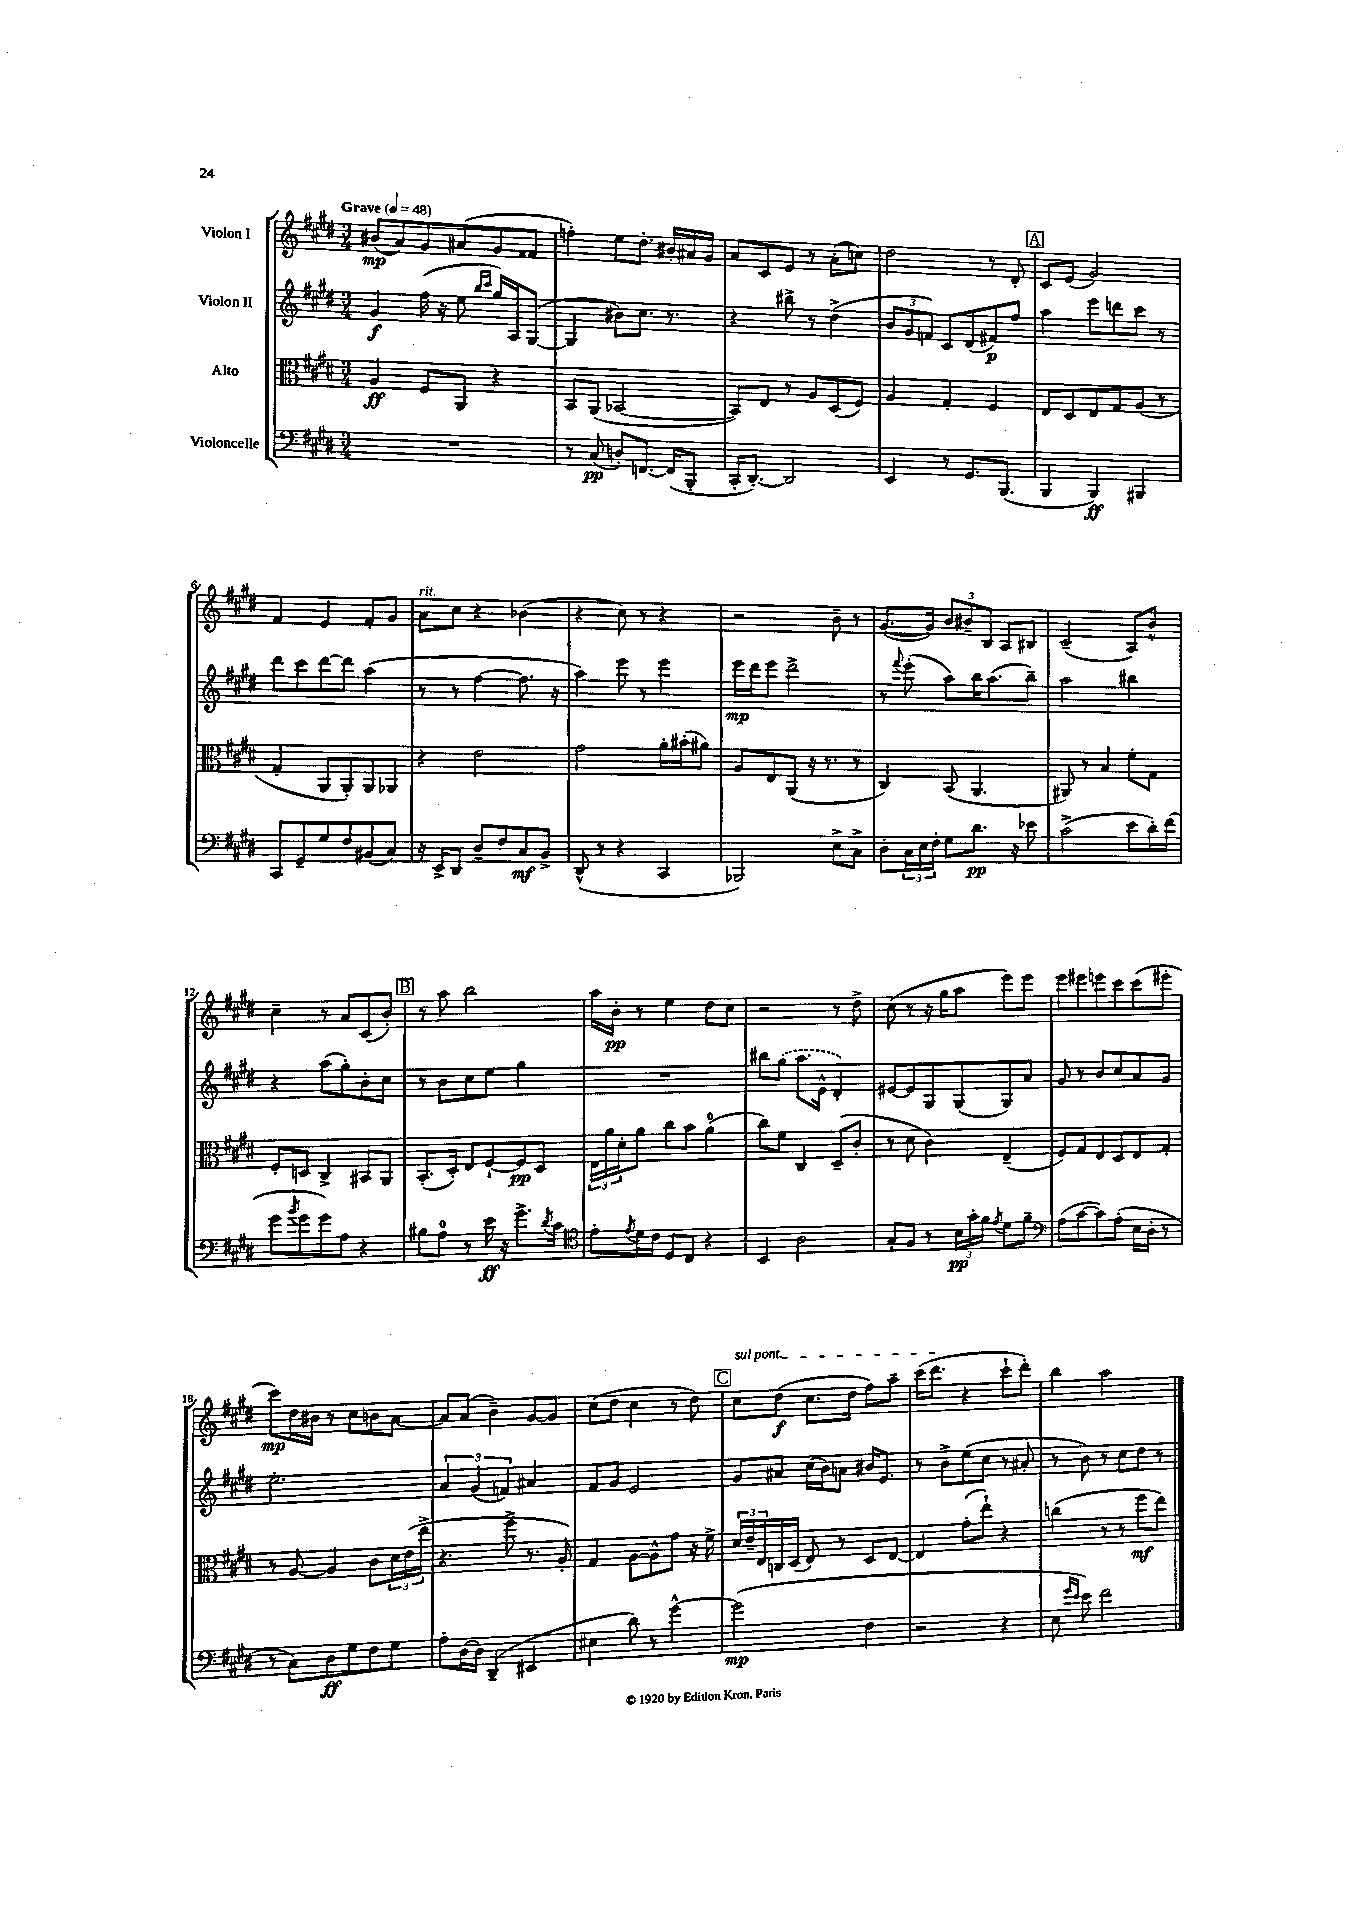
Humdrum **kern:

**kern	**dynam	**kern	**dynam	**kern	**dynam	**kern	**dynam
*part4	*part4	*part3	*part3	*part2	*part2	*part1	*part1
*staff4	*staff4	*staff3	*staff3	*staff2	*staff2	*staff1	*staff1
*I"Violoncelle	*	*I"Alto	*	*I"Violon II	*	*I"Violon I	*
*clefF4	*	*clefC3	*	*clefG2	*	*clefG2	*
*k[f#c#g#d#]	*	*k[f#c#g#d#]	*	*k[f#c#g#d#]	*	*k[f#c#g#d#]	*
*M3/4	*	*M3/4	*	*M3/4	*	*M3/4	*
*MM48	*	*MM48	*	*MM48	*	*MM48	*
=1	=1	=1	=1	=1	=1	=1	=1
!	!	!	!	!	!	!LO:TX:a:B:t=Grave	!
2.r	.	4A/	ff	4g#/	f	(8b#X/L	mp
.	.	.	.	.	.	8a/)	.
.	.	8F#/L	.	(16ff#\	.	8g#/	.
.	.	.	.	16r	.	.	.
.	.	8AA/J	.	8ee\	.	(8a#X/	.
.	.	.	.	16qqbb/LL	.	.	.
.	.	.	.	16qqccc#/JJ	.	.	.
.	.	4r	.	16gg#/LL)	.	8g#/	.
.	.	.	.	16A/J	.	.	.
.	.	.	.	([8G#/J	.	8f##X/J	.
=2	=2	=2	=2	=2	=2	=2	=2
8r	.	8BB/L	.	4G#/]	.	4ffn'\)	.
(8C#/	pp	(8AA/J	.	.	.	.	.
8Dn'/L)	.	[2BB-X/	.	8b#X\L)	.	8ee\L	.
[8.FFn/J	.	.	.	8.cc#\J	.	8.dd#'\J	.
(16FF/KL]	.	.	.	8.r	.	16b#X'/LL	.
8BBB'/J	.	.	.	.	.	16a#X/	.
.	.	.	.	.	.	16g#/JJ	.
=3	=3	=3	=3	=3	=3	=3	=3
16CC#'/KL	.	8BB-/L])	.	4r	.	8a/L	.
[8.DD#'/J)	.	.	.	.	.	.	.
.	.	8E/J	.	.	.	8c#/	.
2DD#/]	.	8r	.	8bb#X^\	.	8e/J	.
.	.	8A/L	.	8r	.	8r	.
.	.	(8D#/	.	(4dd#^\	.	(8a'\L	.
.	.	8F#/J)	.	.	.	8ccn\J)	.
=4	=4	=4	=4	=4	=4	=4	=4
4EE/	.	4A/	.	12b/L	.	2dd#\	.
.	.	.	.	12g#/	.	.	.
.	.	.	.	12fn/J)	.	.	.
8r	.	4G#'/	.	8c#/L	.	.	.
8.GG#/L	.	.	.	(8d#/	.	.	.
.	.	4F#/	.	8f#X/)	p	8r	.
(8.BBB/J	.	.	.	.	.	.	.
.	.	.	.	8ff#/J	.	8d#'/	.
!!LO:REH:place=s1:t=A
=5	=5	=5	=5	=5	=5	=5	=5
4BBB/	.	8E/L	.	4aa\	.	8c#/L	.
.	.	8D#/	.	.	.	(8e/J	.
4BBB/)	ff	8E/	.	8eee\L	.	2g#/)	.
.	.	8G#/	.	8dddn\	.	.	.
4BBB#X/	.	(8A/J	.	8ccc#\J	.	.	.
.	.	8r	.	8r	.	.	.
!!LO:LB:g=z
=6	=6	=6	=6	=6	=6	=6	=6
8CC#/L	.	4G#'/	.	8ddd#\L	.	4f#/	.
8GG#~/	.	.	.	8ccc#\	.	.	.
8G#/	.	8AA/L	.	[8ddd#\	.	4e/	.
8F#/	.	8AA'/)	.	8ddd#\J]	.	.	.
(8BB#X/	.	8AA/	.	(4aa\	.	8f#'/L	.
8C#/J)	.	8AA-X/J	.	.	.	8g#/J	.
=7	=7	=7	=7	=7	=7	=7	=7
!	!	!	!	!	!	!LO:TX:a:i:t=rit.	!
16r	.	4r	.	8r	.	8a\L	.
16EE^/KL	.	.	.	.	.	.	.
8DD#/J	.	.	.	8r	.	8cc#\J	.
8D#~/L	.	2e\	.	[4ff#\	.	4r	.
8F#/	.	.	.	.	.	.	.
8C#/	mf	.	.	8.ff#\]	.	(4b-X\	.
8BB^/J	.	.	.	.	.	.	.
.	.	.	.	16r	.	.	.
=8	=8	=8	=8	=8	=8	=8	=8
(8DD#^^/	.	2g#\	.	4aa\)	.	4r	.
8r	.	.	.	.	.	.	.
4r	.	.	.	8eee\	.	8cc#\)	.
.	.	.	.	8r	.	8r	.
4CC#/	.	16a'\LL	.	4eee\	.	4r	.
.	.	(16b#X'\J	.	.	.	.	.
.	.	8a#X\J)	.	.	.	.	.
=9	=9	=9	=9	=9	=9	=9	=9
2BBB-X/)	.	8A/L	.	16eee\LL	mp	2r	.
.	.	.	.	16ddd#\J	.	.	.
.	.	8E/	.	8eee\J	.	.	.
.	.	(8AA/J	.	2ddd#^\	.	.	.
.	.	16r	.	.	.	.	.
.	.	8.r	.	.	.	.	.
8E^\L	.	.	.	.	.	8b~\	.
8C#^\J	.	8r	.	.	.	8r	.
=10	=10	=10	=10	=10	=10	=10	=10
8D#'\L	.	4C#/)	.	8r	.	([8.g#/L	.
.	.	.	.	8qqfff#/	.	.	.
24C#\L	.	.	.	(8eee'\	.	.	.
24E\	.	.	.	.	.	.	.
.	.	.	.	.	.	16g#/Jk])	.
24F#'\JJ	.	.	.	.	.	.	.
8G#\L	.	(8BB/	.	8aa\L)	.	12b/L	.
.	.	.	.	.	.	12b#X~/	.
8.d#\J	pp	4.AA/	.	16bb\K	.	.	.
.	.	.	.	.	.	12B/J	.
.	.	.	.	(8.aa\	.	.	.
.	.	.	.	.	.	8A/L	.
16r	.	.	.	.	.	.	.
8e-X\	.	.	.	8bb~\J)	.	8B#X/J	.
=11	=11	=11	=11	=11	=11	=11	=11
(2c#^\	.	8AA#X/)	.	2aa\	.	(2c#~/	.
.	.	8r	.	.	.	.	.
.	.	4B/	.	.	.	.	.
8e\L	.	8f#'\L	.	4bb#X\	.	8A/L)	.
16d#'\L)	.	8G#\J	.	.	.	8b^^/J	.
(16f#\JJ	.	.	.	.	.	.	.
!!LO:LB:g=z
=12	=12	=12	=12	=12	=12	=12	=12
8g#\L	.	8F#'/L	.	4r	.	4cc#~\	.
8qb/	.	.	.	.	.	.	.
8g#\	.	8Dn/J	.	.	.	.	.
8g#\)	.	4C#^/	.	(8aa\L	.	8r	.
8A\J	.	.	.	8gg#'\)	.	8a/L	.
4r	.	8BB#X/L	.	8b'\	.	(8c#/	.
.	.	8AA/J	.	8cc#\J	.	8b'/J)	.
!!LO:REH:place=s1:t=B
=13	=13	=13	=13	=13	=13	=13	=13
8B#X\L	.	(8.BB'/L	.	8r	.	8r	.
8A\J	.	.	.	8b\L	.	8aa\	.
.	.	16D#'/Jk)	.	.	.	.	.
8r	.	8E/L	.	8cc#\	.	2bb\	.
16e\	ff	[8F#`/	.	8ee\J	.	.	.
16r	.	.	.	.	.	.	.
8.g#^\L	.	8F#/]	pp	4gg#\	.	.	.
.	.	8D#/J	.	.	.	.	.
8qd#/	.	.	.	.	.	.	.
16c#\Jk	.	.	.	.	.	.	.
=14	=14	=14	=14	=14	=14	=14	=14
*clefC4	*	*	*	*	*	*	*
8e'\L	.	24E\LL	.	2.r	.	16aa\LL	.
.	.	24a\	.	.	.	.	.
.	.	.	.	.	.	16b'\JJ	pp
.	.	24d#'\J	.	.	.	.	.
8qe/	.	.	.	.	.	.	.
16d#\L	.	8a\J	.	.	.	8r	.
16c#\JJ	.	.	.	.	.	.	.
8D#/L	.	8cc#\L	.	.	.	4ee\	.
8C#/J	.	8b\J	.	.	.	.	.
4r	.	(4a\	.	.	.	8dd#\L	.
.	.	.	.	.	.	8cc#\J	.
=15	=15	=15	=15	=15	=15	=15	=15
4BB/	.	8cc#\L)	.	8bb#X\L	.	2r	.
.	.	8f#\J	.	(8gg#\J	.	.	.
2A\	.	4C#/	.	8.aa\L	.	.	.
.	.	.	.	16e^^\Jk	.	.	.
.	.	(8D#~/L	.	4d#'/)	.	8r	.
.	.	8c#'/J	.	.	.	8dd#^\	.
=16	=16	=16	=16	=16	=16	=16	=16
8G#'/L	.	8r	.	[8e#X/L	.	(8cc#\	.
8F#/J	.	8d#\	.	8e#/]	.	8r	.
8r	.	4c#\)	.	8G#/	.	16r	.
.	.	.	.	.	.	16gg#\KL	.
24B\LL	pp	.	.	(8G#/	.	8aa\J	.
24g#'\	.	.	.	.	.	.	.
24f#\JJ	.	.	.	.	.	.	.
8qe/	.	.	.	.	.	.	.
8d#\L	.	(4E~/	.	8G#/)	.	8eee\L)	.
8f#~\J	.	.	.	8a/J	.	8eee\J	.
=17	=17	=17	=17	=17	=17	=17	=17
*clefF4	*	*	*	*	*	*	*
(8A\L	.	8F#/L)	.	8g#/	.	8eee\L	.
[8c#\	.	8G#/	.	8r	.	8eee#X\	.
8c#\])	.	8E/	.	8b/L	.	8eeen\	.
(8A'\J	.	8D#/	.	8cc#/	.	8ccc#\	.
16E\LL	.	8E/	.	8a/	.	(8ccc#\	.
16D#'\JJ	.	.	.	.	.	.	.
8r	.	8G#'/J	.	8g#/J	.	8eee#X'\J	.
!!LO:LB:g=z
=18	=18	=18	=18	=18	=18	=18	=18
8r	.	8r	.	2.ee'\	.	8ccc#\L)	mp
8C#\L)	.	[8A/	.	.	.	16dd#\L	.
.	.	.	.	.	.	16b#X\JJ	.
8D#\	ff	4A/]	.	.	.	8r	.
8G#\	.	.	.	.	.	8cc#\L	.
8F#\	.	8c#\L	.	.	.	8bn\	.
8G#\J	.	24d#\L	.	.	.	[8a\J	.
.	.	(24e\	.	.	.	.	.
.	.	24ee^\JJ	.	.	.	.	.
=19	=19	=19	=19	=19	=19	=19	=19
8A'\L	.	4.r	.	6a/	.	8a/L]	.
[16D#\L	.	.	.	.	.	(8a/J	.
.	.	.	.	(6g#/	.	.	.
16D#\JJ]	.	.	.	.	.	.	.
(4DD#~/	.	.	.	.	.	4b~\)	.
.	.	.	.	6fn/)	.	.	.
.	.	8ff#^\	.	.	.	.	.
4EE#X/	.	8.r	.	4a#X/	.	[8g#/L	.
.	.	.	.	.	.	8g#/J]	.
.	.	16A'/)	.	.	.	.	.
=20	=20	=20	=20	=20	=20	=20	=20
4E#X\	.	4G#/	.	8f#/L	.	(8cc#\L	.
.	.	.	.	8g#/J	.	8dd#\J	.
8d#\)	.	[8A\L	.	2e/	.	4cc#\	.
8r	.	8A^^\]	.	.	.	.	.
[4g#^^\	.	8g#\J	.	.	.	8r	.
.	.	16r	.	.	.	8dd#\)	.
.	.	16f#^\	.	.	.	.	.
!!LO:REH:place=s1:t=C
=21	=21	=21	=21	=21	=21	=21	=21
!	!	!	!	!	!	!LO:TX:a:i:t=sul pont.	!
(2g#\]	mp	24d#/LL	.	8g#/L	.	8cc#\L	.
.	.	24e~/	.	.	.	.	.
.	.	24E/	.	.	.	.	.
.	.	16Cn/	.	8a#X/J	.	(8dd#\J	f
.	.	(16D#/JJ	.	.	.	.	.
.	.	8E/)	.	(16cc#\LL	.	8.cc#\L	.
.	.	.	.	16b\J)	.	.	.
.	.	8r	.	8an\J	.	.	.
.	.	.	.	.	.	16dd#\Jk	.
4F#\	.	8D#/L	.	16b#X/KL	.	8ff#\L)	.
.	.	.	.	8.e/J	.	.	.
.	.	[8E/J	.	.	.	8aa~\J	.
=22	=22	=22	=22	=22	=22	=22	=22
2r	.	4E/]	.	8r	.	(16ccc#\KL	.
.	.	.	.	.	.	8.ddd#\J	.
.	.	.	.	8b^\L	.	.	.
.	.	(8g#'\L	.	(8ee\	.	4r	.
.	.	8ee`\J)	.	8cc#\J	.	.	.
4r	.	4r	.	8r	.	8ccc#`\L	.
.	.	.	.	8a#X'/	.	8ddd#'\J)	.
=23	=23	=23	=23	=23	=23	=23	=23
8E\	.	(4ccn\	.	8r	.	4bb\	.
16qqg#/LL	.	.	.	.	.	.	.
16qqe/JJ	.	.	.	.	.	.	.
8e\)	.	.	.	8b\)	.	.	.
2f#\	.	8r	.	8r	.	2aa\	.
.	.	8r	.	8cc#\L	.	.	.
.	.	8ff#\L	mf	8dd#\J	.	.	.
.	.	8ee\J)	.	8r	.	.	.
==	==	==	==	==	==	==	==
*-	*-	*-	*-	*-	*-	*-	*-
